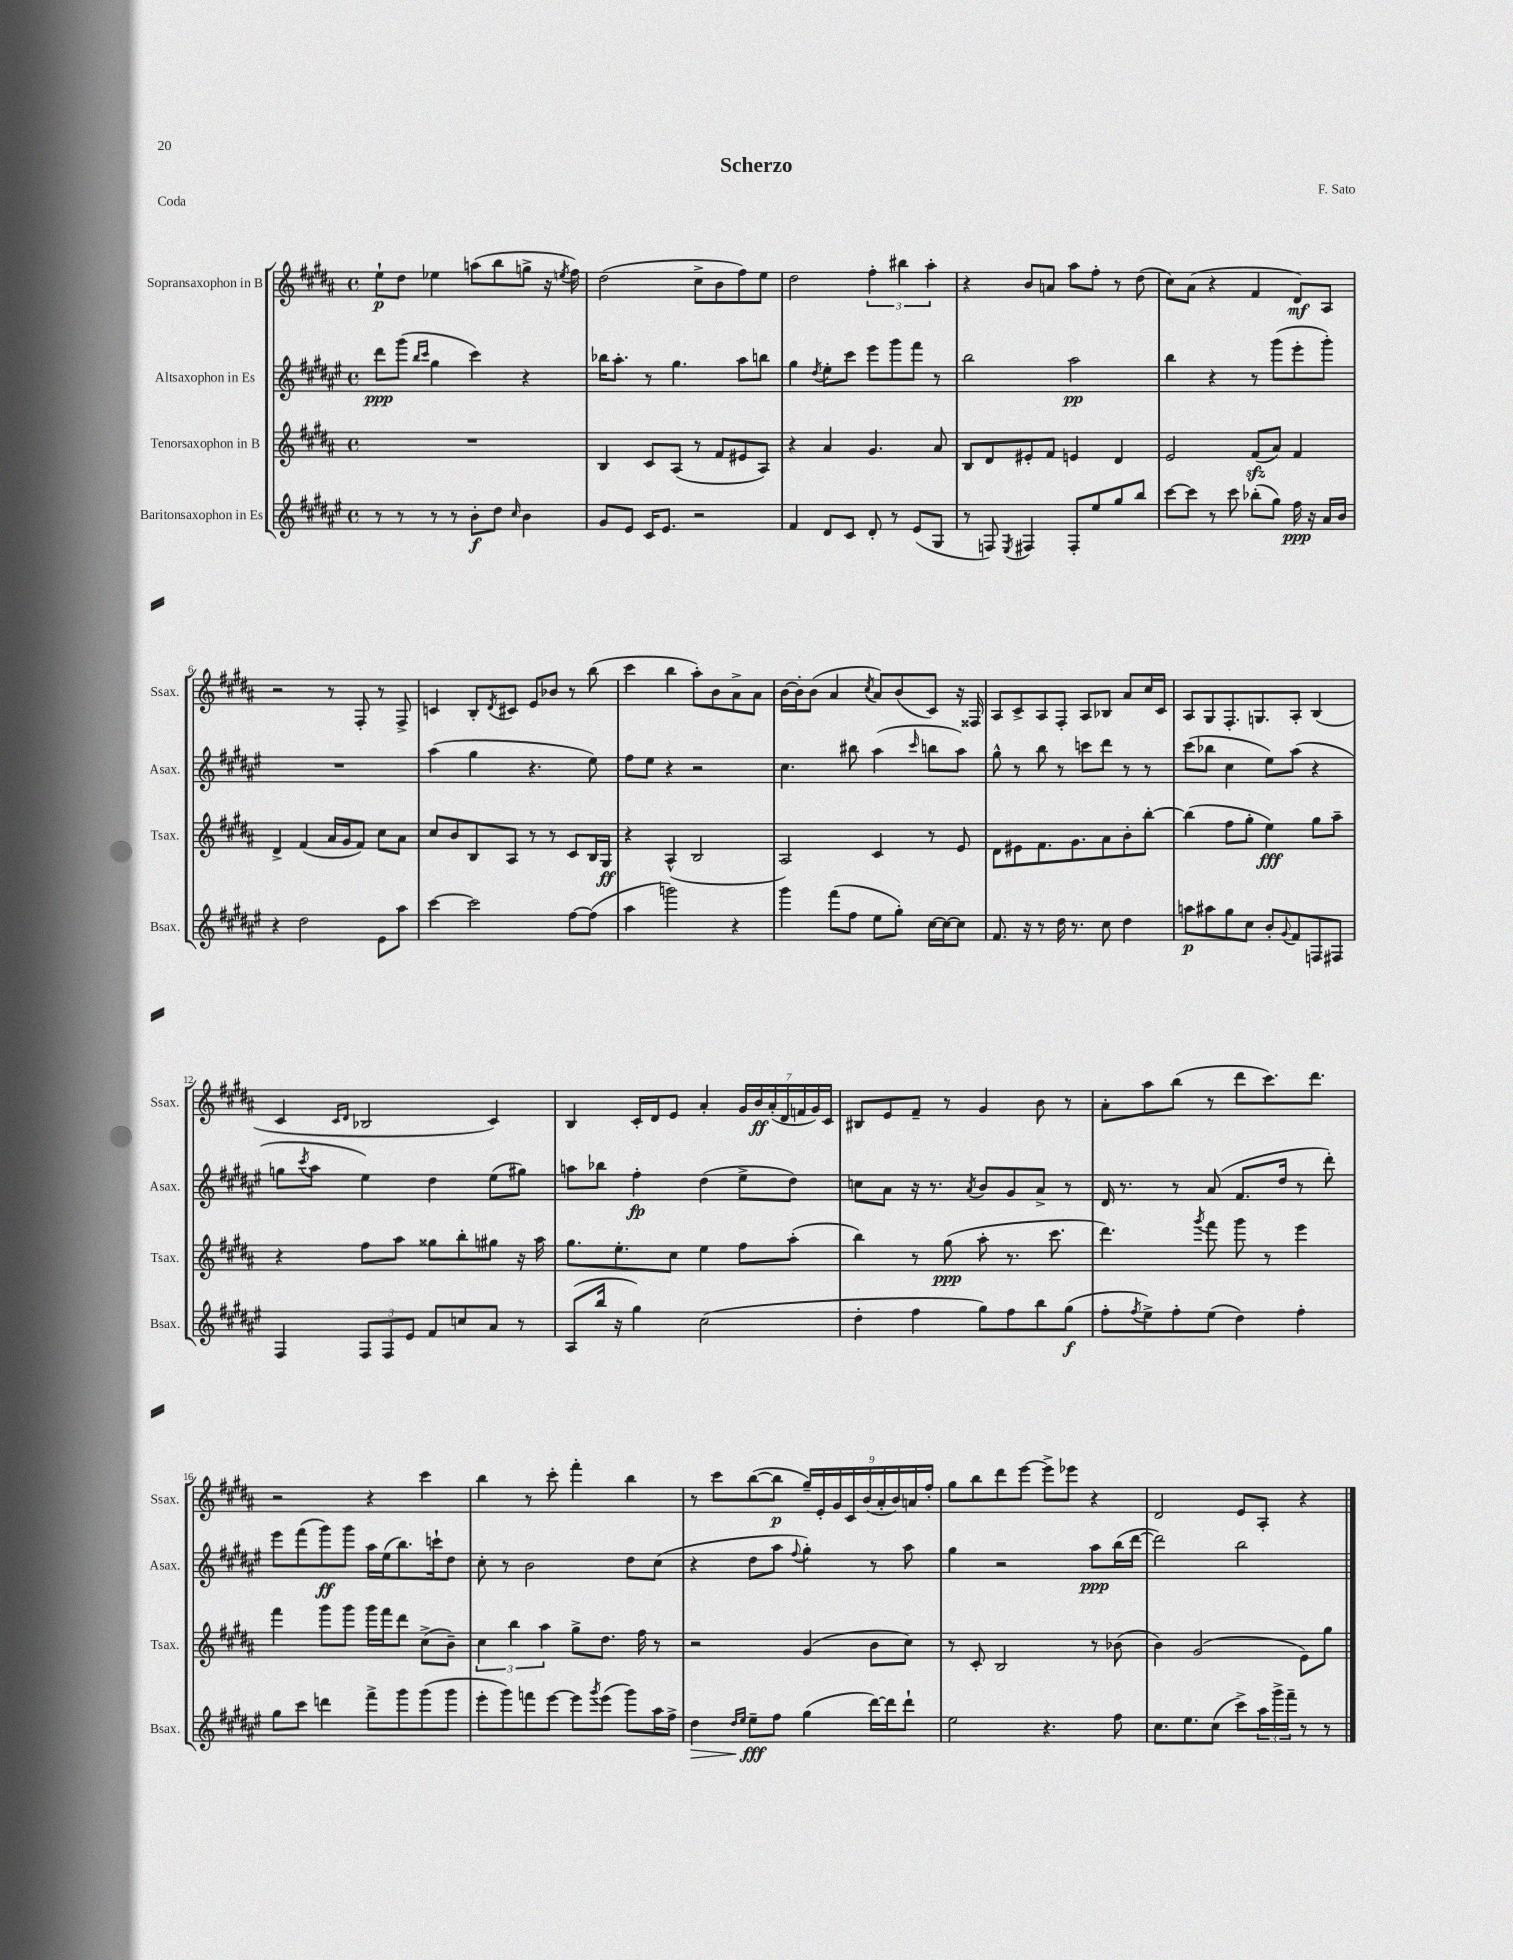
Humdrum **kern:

**kern	**kern	**kern	**kern
*staff4	*staff3	*staff2	*staff1
*clefG2	*clefG2	*clefG2	*clefG2
*k[f#c#g#d#a#e#]	*k[f#c#g#d#a#]	*k[f#c#g#d#a#e#]	*k[f#c#g#d#a#]
*M4/4	*M4/4	*M4/4	*M4/4
*met(c)	*met(c)	*met(c)	*met(c)
8r	1r	8ddd#	8ee`
8r	.	(8ggg#	8dd#
.	.	16qqbb	.
.	.	16qqccc#	.
8r	.	4gg#	4ee-
8r	.	.	.
8b'	.	4ccc#)	(8aa
8dd#	.	.	8bb
16qqcc#	.	.	.
4b	.	4r	8gg^
.	.	.	16r
.	.	.	8qee
.	.	.	16ff#)
=	=	=	=
8g#	4B	16bb-	(2dd#
.	.	8.aa#'	.
8e#	.	.	.
16c#	8c#	8r	.
8.e#	.	.	.
.	(8A#	4.gg#	.
2r	8r	.	8cc#^
.	8f#	.	8b
.	8e#	8aa#	8ff#)
.	8A#)	8bb	8ee
=	=	=	=
4f#	4r	4gg#	2dd#
.	.	8qdd#	.
8d#	4a#	8ee#'	.
8c#	.	8ccc#	.
8d#'	4.g#	8eee#	6ff#'
8r	.	8ggg#	.
.	.	.	6bb#
(8e#	.	8fff#	.
.	.	.	6aa#'
8G#	8a#	8r	.
=	=	=	=
8r	8B	2bb	4r
8F)	8d#	.	.
8qE#	.	.	.
4F#	8e#'	.	8b
.	8f#	.	8a
8F#'	4e	2aa#	8aa#
8ee#	.	.	8ff#'
8gg#	4d#	.	8r
8bb	.	.	(8dd#
=	=	=	=
[8ccc#	2e	4bb	8cc#)
8ccc#]	.	.	(8a#
8r	.	4r	4r
8ccc#	.	.	.
(8bb-'	(8f#	8r	4f#
8gg#)	8a#)	(8ggg#	.
16ff#	4f#	8eee#'	8d#)
16r	.	.	.
16a#	.	8ggg#')	8A#
16b	.	.	.
=	=	=	=
4r	4d#^	1r	2r
2dd#	(4f#	.	.
.	16a#	.	8r
.	16g#	.	.
.	8f#)	.	8F#'
8e#	8cc#	.	8r
8aa#	8a#	.	8F#^
=	=	=	=
[4ccc#	8cc#	(4aa#	4c
.	8b	.	.
2ccc#]	8B	4gg#	8B'
.	.	.	8qd#
.	8A#	.	8c#
.	8r	4.r	8e
.	8r	.	8b-
[8ff#	8c#	.	8r
(8ff#]	16B	8ee#)	(8bb
.	16G#	.	.
=	=	=	=
4aa#	4r	8ff#	4ccc#
.	.	8ee#	.
2ggg)	(4A#^^	4r	4bb
.	2B	2r	8aa#')
.	.	.	8b
4r	.	.	8a#^
.	.	.	8a#
=	=	=	=
4ggg#	2A#)	4.cc#	[16b
.	.	.	16b']
.	.	.	(8b
(8fff#	.	.	4a#
8ff#	.	8bb#	.
.	.	.	8qcc#
8ee#	4c#	(4aa#	8a#)
8gg#')	.	.	(8b
.	.	16qqccc#	.
[16cc#	8r	8bb	8c#)
16cc#_	.	.	.
8cc#]	8e	8aa#)	16r
.	.	.	16F##
=	=	=	=
8.f#	8d#	8gg#^^	8A#
.	8e#	8r	8c#^
16r	.	.	.
8r	8.f#	8bb	8A#
16dd#	.	8r	8F#'
8.r	8.g#	.	.
.	.	8ccc	8A#
8cc#	8a#	8ddd#	8B-
4dd#	8b'	8r	8a#
.	[8bb'	8r	16cc#
.	.	.	16c#
=	=	=	=
8aa	(4bb]	(8ccc#	8A#
8aa#	.	8bb-	8G#
8gg#	8ff#	4cc#	8.F#'
8cc#	8gg#'	.	.
.	.	.	8.G
8b'	4ee)	8ee#)	.
8qqg#	.	.	.
8f#	.	(8aa#	8A#'
8F	8gg#	4r	(4B
8F#	8aa#~	.	.
=	=	=	=
4F#	4r	8gg	4c#
.	.	8qccc#	.
.	.	8aa#	.
.	.	.	16qqc#
.	.	.	16qqd#
12F#	8ff#	4ee#)	2B-
12F#	.	.	.
.	8aa#	.	.
12e#	.	.	.
8f#	8gg##	4dd#	.
8cc	8bb'	.	.
8a#	8gg#	(8ee#	4c#)
8r	16r	8gg#)	.
.	16aa#	.	.
=	=	=	=
(8A#	8.gg#	8aa	4B
16bb	.	8bb-	.
16r	8.ee'	.	.
4gg#)	.	4ff#'	16c#'
.	.	.	16d#
.	8cc#	.	8e
(2cc#	4ee	(4dd#	4a#'
.	8ff#	8ee#^	28g#
.	.	.	28b
.	.	.	(28a#'
.	.	.	28d#
.	(8aa#'	8dd#)	.
.	.	.	28f
.	.	.	28g#)
.	.	.	28c#
=	=	=	=
4dd#'	4bb)	8cc	8B#
.	.	8a#	8e
4ff#	8r	16r	8f#~
.	.	8.r	.
.	(8gg#	.	8r
.	.	8qa#	.
8gg#)	8aa#'	8b	4g#
8ff#	8.r	8g#	.
8bb	.	8a#^	8b
.	8.ccc#	.	.
(8gg#	.	8r	8r
=	=	=	=
8ff#'	4.ddd#)	16d#	8a#'
.	.	8.r	.
8qff#	.	.	.
8ee#^)	.	.	8aa#
8ff#'	.	8r	(8bb
.	8qggg#	.	.
(8ee#	8fff#	(8a#	8r
4dd#)	8ggg#	8.f#	8ddd#
.	8r	.	8.ccc#)
.	.	16dd#	.
4ff#'	4eee	8r	.
.	.	.	8.ddd#
.	.	8ddd#')	.
=	=	=	=
8gg#	4fff#	8eee#	2r
8ccc#	.	(8fff#	.
4ddd	8ggg#	8ggg#)	.
.	8ggg#	8ggg#	.
8fff#^	16ggg#	16aa#	4r
.	16fff#	(16ee#	.
8ggg#	8ddd#	8.bb)	.
(8ggg#	(8cc#^	.	4ccc#
.	.	16ccc`	.
8ggg#	8b~)	8dd#	.
=	=	=	=
8eee#'	6cc#	8cc#'	4bb
8ggg#)	.	8r	.
.	6bb	.	.
8fff	.	2b	8r
.	6aa#	.	.
[8eee#	.	.	8ccc#'
8eee#]	8gg#^	.	4fff#'
8qggg#	.	.	.
(8eee#	8.dd#	.	.
8ggg#)	.	8dd#	4bb
.	16ff#	.	.
16aa#	8r	(8cc#	.
16ff#^	.	.	.
=	=	=	=
4dd#	2r	4r	8r
.	.	.	8ccc#
16qqdd#	.	.	.
16qqee#	.	.	.
8ee#~	.	8dd#	([8bb
8ff#	.	8aa#	8bb]
.	.	8qqff#	.
(4gg#	(4g#	4gg#')	18gg#~)
.	.	.	18e'
.	.	.	18g#
.	.	.	18c#
.	.	.	(18b
[16ddd#)	8b	8r	.
.	.	.	18a#'
16ddd#]	.	.	.
.	.	.	18b)
8ddd#`	8cc#)	8aa#	.
.	.	.	18a
.	.	.	18ff#'
=	=	=	=
2ee#	8r	4gg#	8gg#
.	8c#'	.	8bb
.	2B	2r	8ddd#
.	.	.	[8eee
4.r	.	.	8eee^]
.	.	.	8eee-
.	8r	8aa#	4r
8ff#	(8b-	(16bb	.
.	.	[16ddd#	.
=	=	=	=
8.cc#	4b)	2ddd#])	2d#
8.ee#	.	.	.
.	(2g#	.	.
(8cc#	.	.	.
8ccc#^)	.	2bb	8e
24aa#	.	.	8A#'
24ggg#^	.	.	.
24fff#~	.	.	.
8r	8e)	.	4r
8r	8gg#	.	.
==	==	==	==
*-	*-	*-	*-
